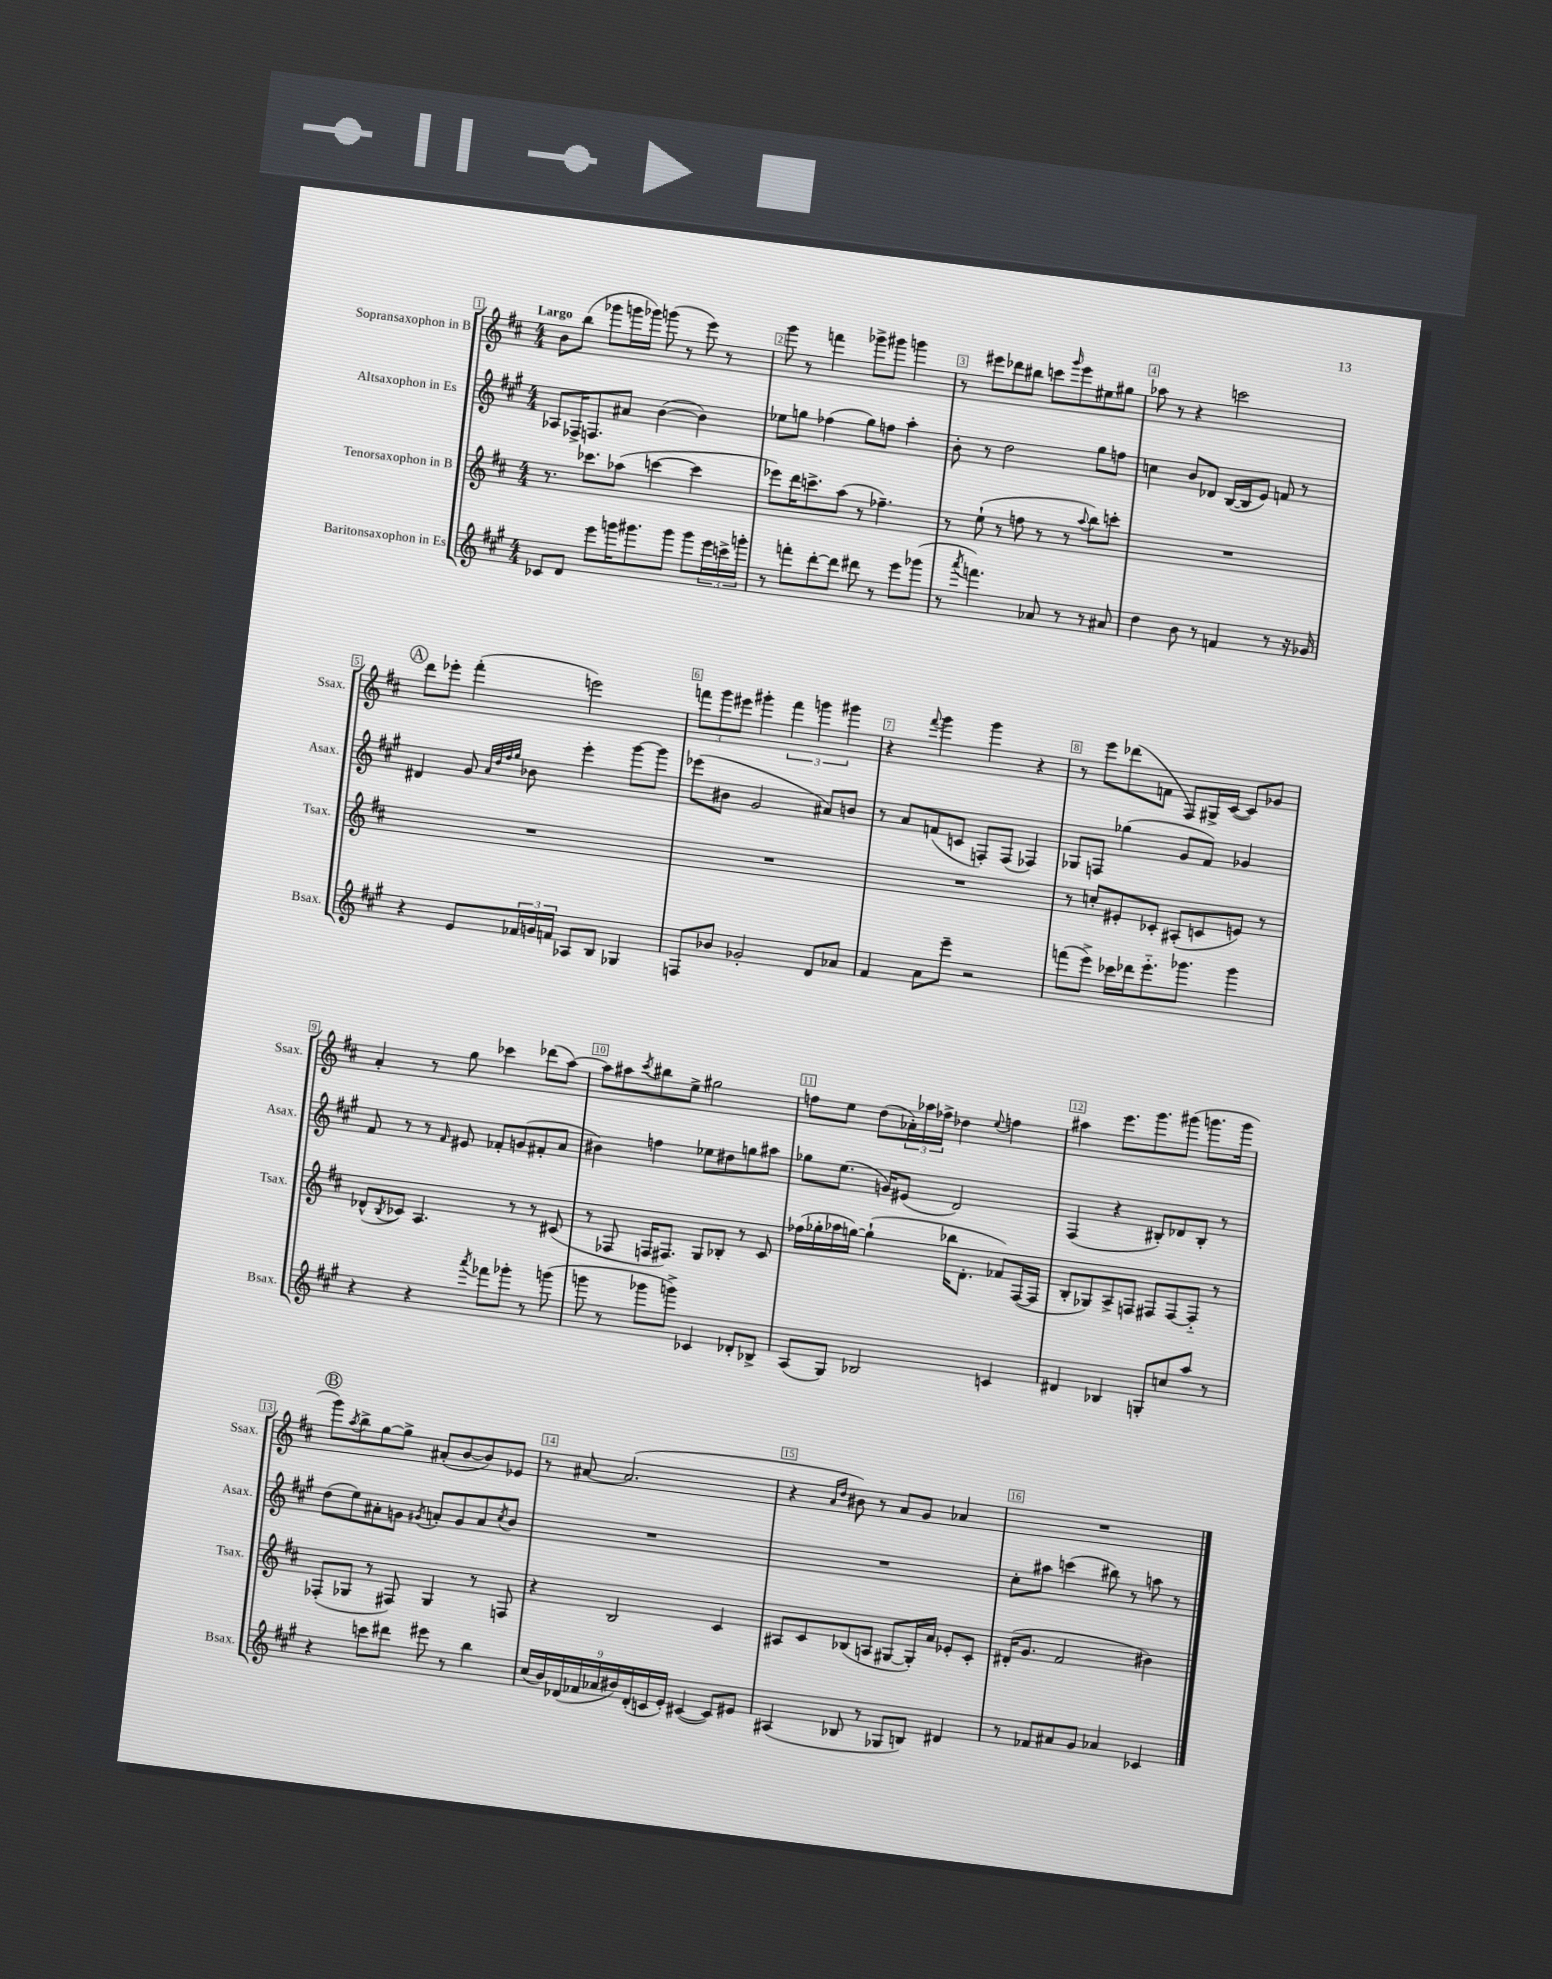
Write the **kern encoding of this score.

**kern	**kern	**kern	**kern
*staff4	*staff3	*staff2	*staff1
*clefG2	*clefG2	*clefG2	*clefG2
*k[f#c#g#]	*k[f#c#]	*k[f#c#g#]	*k[f#c#]
*M4/4	*M4/4	*M4/4	*M4/4
8c-/L	8.r	8A-/L	8b\L
8d/J	.	16F-^/K	(8bb\J
.	8.ccc-\L	8.F/	.
8eee\L	.	.	8ggg-\L
16ggg\K	(8aa-\J	8a#/J	16ggg\L
8.ggg#\	.	.	16ggg-\JJ)
.	[4ccc\	([4b\	(8ggg\
8ggg#\J	.	.	8r
8ggg#\L	4ccc\]	4b\])	8eee\)
24eee\L	.	.	8r
24ccc^\	.	.	.
24ggg'\JJ	.	.	.
=	=	=	=
8r	8eee-\L)	8ee-\L	8ggg\
8fff'\L	16ddd\K	8gg\J	8r
.	8.ccc^\	.	.
[8ddd'\	.	(4ff-\	4fff\
8ddd\]J	(8aa\J	.	.
8ddd#\	8r	8gg\L)	8ggg-^\L
8r	4.ff-~\)	8ff\J	8ggg#\J
8eee\L	.	4aa'\	4ggg\
(8ggg-\J	.	.	.
=	=	=	=
8r	8r	8b'\	8r
8qaaa/	.	.	.
4.fff\)	(8ee`\	8r	8eee#\L
.	8r	2dd\	8ddd-\
.	8ff\	.	8bb#\J
8a-/	8r	.	8ccc\L
.	.	.	16qqggg/
8r	8r	.	8eee#\
.	8qqaa/	.	.
8r	8bb\L)	8gg#\L	8ee#\
8a#/	8ccc'\J	8ff\J	8gg#\J
=	=	=	=
4dd\	1r	4cc\	8aa-\
.	.	.	8r
8b\	.	8b/L	4r
8r	.	8d-/J	.
4f/	.	([16B/LL	2ccc\
.	.	16B/]J	.
.	.	8e/J)	.
8r	.	8f/	.
16r	.	8r	.
16g-/	.	.	.
=	=	=	=
4r	1r	4d#/	8ddd\L
.	.	.	8eee-'\J
8e/L	.	8g#/	(4fff#'\
.	.	32qqa/LLL	.
.	.	32qqdd/	.
.	.	32qqff#/	.
.	.	32qqgg#/JJJ	.
24f-/L	.	8b-\	.
24g/	.	.	.
24f/JJ	.	.	.
8A-/L	.	4eee'\	2eee\)
8B/J	.	.	.
4G-/	.	[8ggg#\L	.
.	.	8ggg#\]J	.
=	=	=	=
8F/L	1r	(8eee-\L	12fff\L
.	.	.	12ggg\
8b-/J	.	8b#\J	.
.	.	.	12eee#\J
2g-'/	.	2g#/	4ggg#'\
.	.	.	6fff\
.	.	.	6ggg\
8d/L	.	8a#/L)	.
.	.	.	6ggg#\
8a-/J	.	8b/J	.
=	=	=	=
4f#/	1r	8r	4r
.	.	8a/L	.
.	.	.	8qqfff#/
8a\L	.	(8f/	4ggg\
8eee~\J	.	8c/J	.
2r	.	8F'/L)	4ggg\
.	.	(8F/J	.
.	.	4F-/)	4r
=	=	=	=
(8fff\L	8r	8G-/L	8r
8eee^\J)	8cc'/L	8F/J	8eee\L
16ccc-\LL	8e#'/	(4gg-\	(8ddd-\
16ddd-\J	.	.	.
8.eee'~\	8c-'/J	.	8f\J
.	(8A#'/L	8g#/L	8F#/L)
8.ggg-\J	.	.	.
.	8c/	8f#/J)	16G#^/L
.	.	.	([16c#/JJ
4ggg-\	8e/J)	4g-/	8c#/]L)
.	8r	.	8g-/J
=	=	=	=
4r	(8d-^^/L	8f#/	4a'/
.	8qB/	.	.
.	8c-/J)	8r	.
4r	4.A/	8r	8r
.	.	16qqf#/	.
.	.	8e#/	8gg\
8qaaa/	.	.	.
8fff-\L	.	8f-'/L	4ccc-\
8ggg-'\J	8r	(8g/	.
8r	8r	8f#'/	(8ddd-\L
(8ggg\	(8c#/	8a/J	[8aa\J)
=	=	=	=
8ggg\	8r	4b#\)	8aa\]L
8r	8F-/	.	8aa#\
.	.	.	8qccc#/
8ggg-\L	16F/LK	4ff\	8bb#\
.	8.F#/J)	.	.
8ggg^\J)	.	.	8ee^\J
4c-/	8G/L	8ee-\L	2gg#\
.	8B-'/J	8dd#\	.
8d-'/L	8r	8gg\	.
8B-^/J	8c#/	8aa#\J	.
=	=	=	=
(8A/L	(16ff-\LL	8gg-\L	8ff\L
.	16gg-'\	.	.
8G#/J)	16aa-\	(8.ee\J	8ee\J
.	[16gg\JJ)	.	.
2B-/	(4gg`\]	.	(8dd\L
.	.	16g/LK)	.
.	.	(8e#/J	24a-'\L)
.	.	.	24aa-\
.	.	.	24ff-^\JJ
.	16bb-\LK	2d/)	4dd-\
.	8.d'\J	.	.
.	.	.	8qqee/
4c/	8f-/L)	.	4ff\
.	([16F#/L	.	.
.	16F#/]JJ	.	.
=	=	=	=
4d#/	8B'/L	(4F#/	4aa#\
.	8G-/)	.	.
4B-/	8A^/	4r	8.eee\L
.	8F/J	.	.
.	.	.	8.ggg\
8G'/L	8F#/L	8B#'/L)	.
8cc/	[8F#/	8d-/	(8ggg#\J
8aa/J	8F#'~/]J	8B#'/J	8.ggg\L
8r	8r	8r	.
.	.	.	16ggg\Jk
=	=	=	=
4r	(8F-'/L	(8dd\L	8ggg\L)
.	.	.	8qaa/
.	8G-/J	8ee\)	8bb^\
8ccc\L	8r	8a#'\	[8gg\
8ddd#\J	8F#/)	8g\J	8gg^\]J
.	.	8qg#/	.
8eee#\	4G-/	8a'/L	(8a#'/L
8r	.	8g#/	[8b/
4bb\	8r	8a/	8b/])
.	.	8qcc#/	.
.	8F/	8b/J	8e-/J
=	=	=	=
(18cc#/LL	4r	1r	8r
18b/)	.	.	.
(18d-/	.	.	.
.	.	.	[8a#/
18f-/	.	.	.
18a-/	.	.	.
.	2B/	.	(2.a#/]
18b#/)	.	.	.
(18d-'/	.	.	.
18c/	.	.	.
18e'/JJ)	.	.	.
([4c#/	.	.	.
8c#/]L)	4c#/	.	.
8e#/J	.	.	.
=	=	=	=
(4A#/	8A#/L	1r	4r
.	8c#/	.	.
.	.	.	16qqa/LL
.	.	.	16qqdd/JJ
8B-/	(8B-/	.	8b#\)
8r	8A/J	.	8r
8G-/L	[8G#/L	.	8a/L
8B/J)	16G#'/]L)	.	8g/J
.	16a/JJ	.	.
4d#/	8e-'/L	.	4a-/
.	8c#'/J	.	.
=	=	=	=
8r	(16d#'/LK	8cc#'\L	1r
.	8.g/J	.	.
8f-/L	.	8aa#\J	.
8a#/	2f#/	(4ccc\	.
8g#/J	.	.	.
4a-/	.	8bb#\)	.
.	.	8r	.
4c-/	4b#\)	8aa\	.
.	.	8r	.
==	==	==	==
*-	*-	*-	*-
